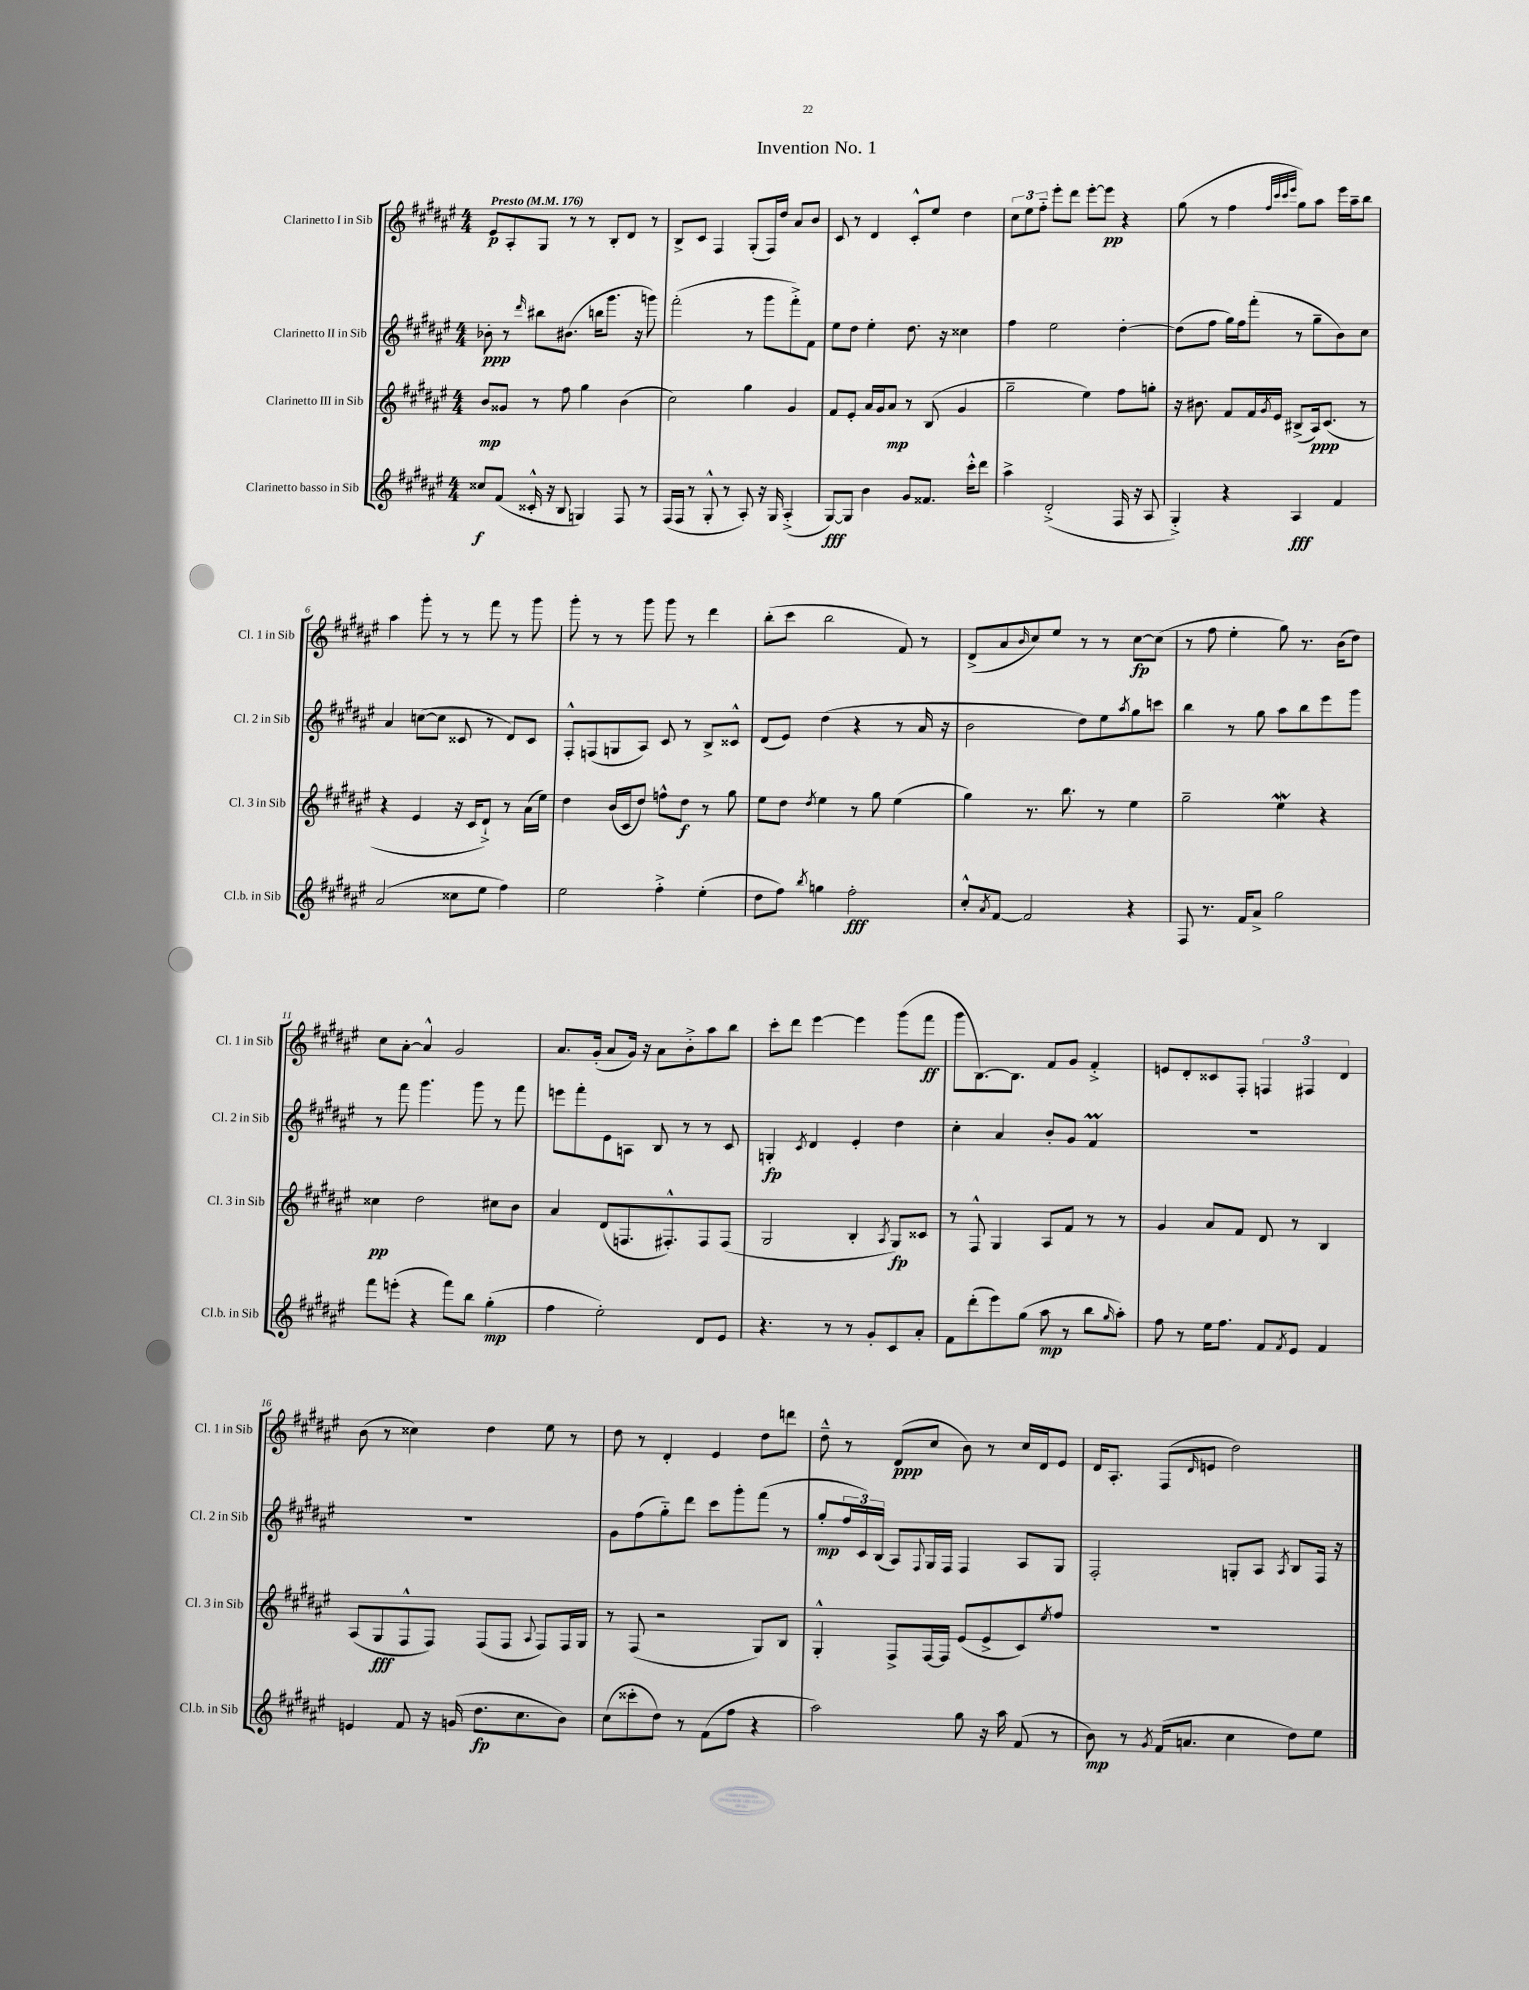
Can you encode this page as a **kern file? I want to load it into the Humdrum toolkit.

**kern	**kern	**kern	**kern
*staff4	*staff3	*staff2	*staff1
*clefG2	*clefG2	*clefG2	*clefG2
*k[f#c#g#d#a#e#]	*k[f#c#g#d#a#e#]	*k[f#c#g#d#a#e#]	*k[f#c#g#d#a#e#]
*M4/4	*M4/4	*M4/4	*M4/4
*MM176	*MM176	*MM176	*MM176
8cc##/L	8b/L	8b-'\	8e#/L
(8f#/J	8g##/J	8r	8A#'/
.	.	16qqddd#/	.
16c##'^^/	8r	8bb#\L	8G#/J
16r	.	.	.
8B/	8ff#\	(8.b#\J	8r
4G/)	4gg#\	.	8r
.	.	16bb\LK	.
.	.	8.ggg#\J	8B'/L
8F#/	(4b\	.	8d#/J
.	.	16r	.
8r	.	8ggg\)	8r
=	=	=	=
(16F#/LL	2cc#\)	(2fff#'\	8B^/L
16F#/JJ	.	.	.
8r	.	.	8c#/J
8G#'^^/	.	.	4F#/
8r	.	.	.
8A#'/)	4gg#\	8r	(8G#'/L
16r	.	8ggg#\L	16F#/L)
16G#/	.	.	16dd#/JJ
(4A#'^/	4g#/	8fff#'^\)	8a#/L
.	.	8f#\J	8b/J
=	=	=	=
[8G#/L)	8f#/L	8ee#\L	8c#/
8G#/]J	8e#'/J	8dd#\J	8r
4b\	16a#/LL	4ee#'\	4d#/
.	16g#/J	.	.
.	8a#/J	.	.
8g#/L	8r	8.dd#\	8c#'^^/L
8.f##/J	(8B/	.	8ee#/J
.	.	16r	.
.	4g#/	4cc##\	4dd#\
16ccc#'^^\LK	.	.	.
8ddd#\J	.	.	.
=	=	=	=
4aa#^\	2gg#~\	4ff#\	12cc#\L
.	.	.	12ee#\
.	.	.	12ff#'~\J
(2d#'^/	.	2ee#\	8eee#'\L
.	.	.	8ddd#\J
.	4ee#\)	.	[8eee#'\L
.	.	.	8eee#\]J
16F#/	8ff#\L	[4dd#'\	4r
16r	.	.	.
8A#/	8gg'\J	.	.
=	=	=	=
4G#'^/)	16r	(8dd#\]L	(8gg#\
.	8.b#\	.	.
.	.	8ff#\J	8r
4r	8f#/L	16gg#\LL)	4ff#\
.	.	16ff#\J	.
.	16f#/L	(8fff#'\J	.
.	8qg#/	.	.
.	16e#/JJ	.	.
.	.	.	32qqff#/LLL
.	.	.	32qqccc#/
.	.	.	32qqccc#/
.	.	.	32qqeee#/JJJ
4A#/	(8B#^/L	8r	8gg#\L)
.	16A#/k)	8gg#~\L	8aa#\J
.	(8.c#/J	.	.
4f#/	.	8b\)	16eee#\LL
.	.	.	16aa#~\J
.	8r	8cc#\J	8bb\J
=	=	=	=
(2a#/	4r	4a#/	4aa#\
.	4e#/	([8cc\L	8ggg#'\
.	.	8cc\]J	8r
8cc##\L	16r	8c##/	8r
.	16c#/LK	.	.
8ee#\J	8d#`^/J)	8r	8fff#\
4ff#\)	8r	8d#/L)	8r
.	(16a#\LL	8c##/J	8ggg#\
.	16ee#\JJ)	.	.
=	=	=	=
2ee#\	4dd#\	8F#'^^/L	8ggg#'\
.	.	(8F/	8r
.	(16b/LL	8G/	8r
.	16c#/J	.	.
.	8dd#/J)	8A#/J)	8ggg#\
4ff#'^\	8ff^^\L	8c#/	8ggg#\
.	8dd#\J	8r	8r
(4ee#'\	8r	8B^/L	4ddd#\
.	8gg#\	8c##^^/J	.
=	=	=	=
8dd#\L	8ee#\L	(8d#/L	(8bb'\L
8ff#\J)	8dd#\J	8e#/J)	8ccc#\J
8qbb/	8qdd#/	.	.
4gg\	4ee#\	(4dd#\	2bb\
2ff#'\	8r	4r	.
.	8gg#\	.	.
.	(4ee#\	8r	8f#/)
.	.	16a#/	8r
.	.	16r	.
=	=	=	=
8cc#'^^/L	4gg#\)	2b\	(8d#^/L
8qa#/	.	.	.
[8f#/J	.	.	8a#/
.	.	.	16qqb/
2f#/]	8.r	.	8cc#/)
.	.	.	8ee#/J
.	8.bb\	.	.
.	.	8dd#\L)	8r
.	8r	8ee#\	8r
.	.	8qaa#/	.
4r	4ee#\	8gg#\	[8cc#\L
.	.	8ccc\J	(8cc#\]J
=	=	=	=
8F#/	2gg#~\	4bb\	8r
8.r	.	.	8ff#\
.	.	8r	4ee#'\
16f#/LK	.	.	.
8a#^/J	.	8gg#\	.
2gg#\	4ee#\	8aa#\L	8gg#\)
.	.	8bb\	8.r
.	4r	8eee#\	.
.	.	.	(16b\LK
.	.	8ggg#\J	8dd#\J)
=	=	=	=
8fff#\L	4cc##\	8r	8cc#\L
(8eee'\J	.	8fff#\	[8a#'\J
4r	2dd#\	4.ggg#\	4a#^^/]
8fff#\L)	.	.	2g#/
8bb\J	.	8ggg#\	.
(4gg#'\	8cc#\L	8r	.
.	8b\J	8fff#\	.
=	=	=	=
4ff#\	4a#/	8eee\L	8.a#/L
.	.	8fff#'\	.
.	.	.	(16g#'/Jk
2ee#'\)	(8d#/L	8e#\	8a#/L
.	8.F/	8A\J	16g#/Jk)
.	.	.	16r
.	.	8B/	8a#\L
.	8.F#'^^/)	.	.
.	.	8r	8b'^\
8d#/L	8F#/	8r	8aa#\
8e#/J	(8F#/J	8c#/	8bb\J
=	=	=	=
4.r	2G#/	4G'/	8ccc#'\L
.	.	.	8ddd#\J
.	.	8qc#/	.
.	.	4d#/	[4eee#\
8r	.	.	.
8r	4B'/	4e#'/	4eee#\]
8g#'/L	.	.	.
.	8qA#/	.	.
8c#/	8G#/L)	4dd#\	(8ggg#\L
8a#'/J	8c##/J	.	8fff#\J
=	=	=	=
8f#\L	8r	4cc#'\	8ggg#\L
(8ddd#'\	8F#^^/	.	[8.B\)
8eee#\)	4G#/	4a#/	.
.	.	.	8.B\]J
(8gg#\J	.	.	.
8aa#\	8A#/L	8b'/L	8f#/L
8r	8f#/J	8g#/J	8g#/J
8bb\L	8r	4f#/	4f#'^/
16qqgg#/	.	.	.
8aa#'\J)	8r	.	.
=	=	=	=
8ff#\	4g#/	1r	8e/L
8r	.	.	8d#'/
16ee#\LK	8a#/L	.	8c##/
8.ff#\J	.	.	.
.	8f#/J	.	8F#'/J
8f#/L	8d#/	.	6F/
8qf#/	.	.	.
8e#/J	8r	.	.
.	.	.	6F#/
4f#/	4B/	.	.
.	.	.	6d#/
=	=	=	=
4e/	(8A#/L	1r	(8b\
.	8G#/	.	8r
8f#/	8F#^^/	.	4cc##\)
16r	8F#/J)	.	.
(16g/	.	.	.
8.dd#\L	(8F#/L	.	4dd#\
.	8F#/J	.	.
8.cc#\	.	.	.
.	8qqA#/	.	.
.	8F#/L)	.	8ee#\
8b\J)	16F#/L	.	8r
.	16G#/JJ	.	.
=	=	=	=
(8cc#\L	8r	8g#\L	8dd#\
8ccc##'\	(8F#/	(8ff#\	8r
8dd#\J)	2r	8gg#'~\)	4d#'/
8r	.	8ddd#\J	.
(8f#\L	.	8ccc#\L	4e#/
8ff#\J	.	8ggg#'\	.
4r	8G#/L)	(8fff#\J	8dd#\L
.	8B/J	8r	8ddd\J
=	=	=	=
2aa#\)	4G#'^^/	8gg#'/L	8dd#~^^\
.	.	24ff#/L	8r
.	.	24c#/)	.
.	.	(24B/JJ	.
.	8F#^/L	8A#/L)	(8d#/L
.	.	8qqF#/	.
.	[16F#/L	16G#/L	8cc#/J
.	16F#/]JJ	16F#/JJ	.
8gg#\	(8e#/L	4F#/	8b\)
16r	8e#^/	.	8r
16aa#\	.	.	.
(8f#/	8c#/)	8A#/L	16cc#/LL
.	.	.	16d#/J
.	8qee#/	.	.
8r	8ff#/J	8G#/J	8e#/J
=	=	=	=
8b\)	1r	2F#'/	16d#/LK
.	.	.	8.A#'/J
8r	.	.	.
8qg#/	.	.	.
(16f#/LK	.	.	(8F#/L
8.a/J	.	.	.
.	.	.	16qqd#/
.	.	.	8e/J
4cc#\	.	8G'/L	2dd#\)
.	.	8A#/J	.
.	.	8qA#/	.
8dd#\L)	.	8B/L	.
8ee#\J	.	16F#/Jk	.
.	.	16r	.
==	==	==	==
*-	*-	*-	*-
